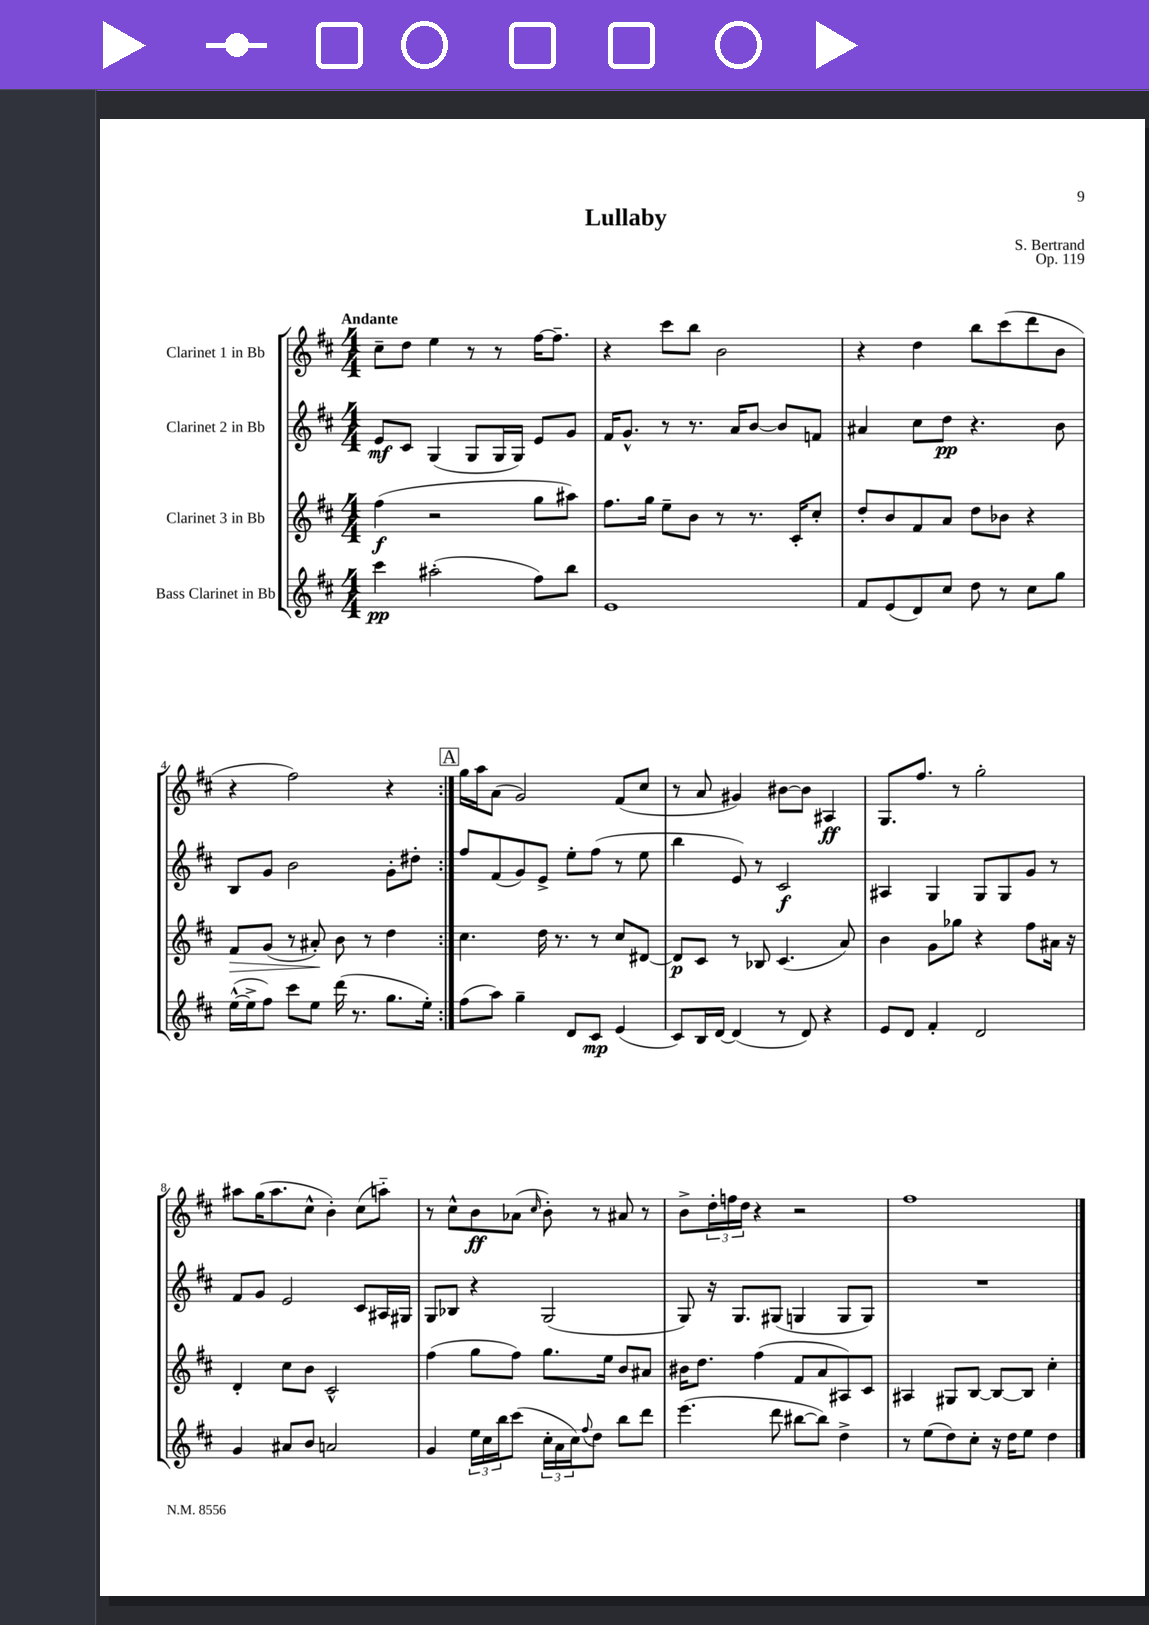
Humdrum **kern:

**kern	**kern	**kern	**kern
*staff4	*staff3	*staff2	*staff1
*clefG2	*clefG2	*clefG2	*clefG2
*k[f#c#]	*k[f#c#]	*k[f#c#]	*k[f#c#]
*M4/4	*M4/4	*M4/4	*M4/4
4ccc#	(4ff#	8e	8cc#~
.	.	8c#	8dd
(2aa#'	2r	(4G	4ee
.	.	8G	8r
.	.	16G	8r
.	.	16G)	.
8ff#)	8gg	8e	[16ff#
.	.	.	8.ff#~]
8bb	8aa#)	8g	.
=	=	=	=
1e	8.ff#	16f#	4r
.	.	8.g^^	.
.	16gg	.	.
.	8ee~	8r	8ccc#
.	8b	8.r	8bb
.	8r	.	2b
.	.	16a	.
.	8.r	[8b	.
.	.	8b]	.
.	16c#'	.	.
.	8cc#'	8f	.
=	=	=	=
8f#	8dd'	4a#	4r
(8e	8b	.	.
8d)	8f#	8cc#	4dd
8cc#	8a	8dd	.
8dd	8dd	4.r	8bb
8r	8b-	.	(8ccc#
8cc#	4r	.	8ddd
8gg	.	8b	8b
=	=	=	=
([16ee^^	8f#	8B	4r
16ee^]	.	.	.
8ff#)	(8g	8g	.
8ccc#	8r	2b	2ff#)
8ee	8a#')	.	.
(16ddd	8b	.	.
8.r	.	.	.
.	8r	.	.
8.gg	4dd	8g'	4r
.	.	8dd#'	.
16ee')	.	.	.
=:|!	=:|!	=:|!	=:|!
(8ff#	4.cc#	8ff#	16gg
.	.	.	16aa
8aa)	.	(8f#	(8a
4gg~	.	8g)	2g)
.	16dd	8e^	.
.	8.r	.	.
8d	.	8ee'	.
8c#	8r	(8ff#	.
(4e	8cc#	8r	(8f#
.	[8d#	8ee	8cc#
=	=	=	=
8c#)	8d#]	4bb	8r
16B	8c#	.	8a
[16d	.	.	.
(4d]	8r	8e)	4g#)
.	8B-	8r	.
8r	(4.c#	2c#	[8b#
8d)	.	.	8b#]
4r	.	.	4A#
.	8a)	.	.
=	=	=	=
8e	4b	4A#	8.G
8d	.	.	.
.	.	.	8.ff#
4f#'	8g	4G	.
.	8gg-	.	8r
2d	4r	8G	2gg'
.	.	8G	.
.	8ff#	8g	.
.	16a#	8r	.
.	16r	.	.
=	=	=	=
4g	4d'	8f#	8aa#
.	.	8g	(16gg
.	.	.	8.aa#
8a#	8cc#	2e	.
8b	8b	.	8cc#^^
2a	2c#^^	.	4b')
.	.	8c#	(8cc#
.	.	16A#	8aa'~)
.	.	16G#	.
=	=	=	=
4g	(4ff#	8G	8r
.	.	8B-	8cc#^^
24ee	8gg	4r	8b
24cc#	.	.	.
24bb	.	.	.
(8ccc#	8ff#)	.	(8a-
.	.	.	16qqcc#
24cc#'	8.gg	(2G	8b')
24a	.	.	.
24cc#)	.	.	.
8qqff#	.	.	.
8dd	.	.	8r
.	16ee	.	.
8bb	8b	.	8a#
8ddd	8a#	.	8r
=	=	=	=
(4.eee	16b#	8G)	8b^
.	8.dd	.	.
.	.	16r	24dd'
.	.	.	24ff
.	.	8.G	.
.	.	.	24dd
.	(4ff#	.	4r
8ddd	.	(8G#	.
[8bb#	8f#	4G	2r
8bb#])	8a	.	.
4dd^	8A#)	8G	.
.	8c#	8G)	.
=	=	=	=
8r	4A#	1r	1ff#
(8ee	.	.	.
8dd)	8G#	.	.
8cc#'	[8B	.	.
16r	8B_	.	.
16dd	.	.	.
8ee	8B]	.	.
4dd	4cc#'	.	.
==	==	==	==
*-	*-	*-	*-
